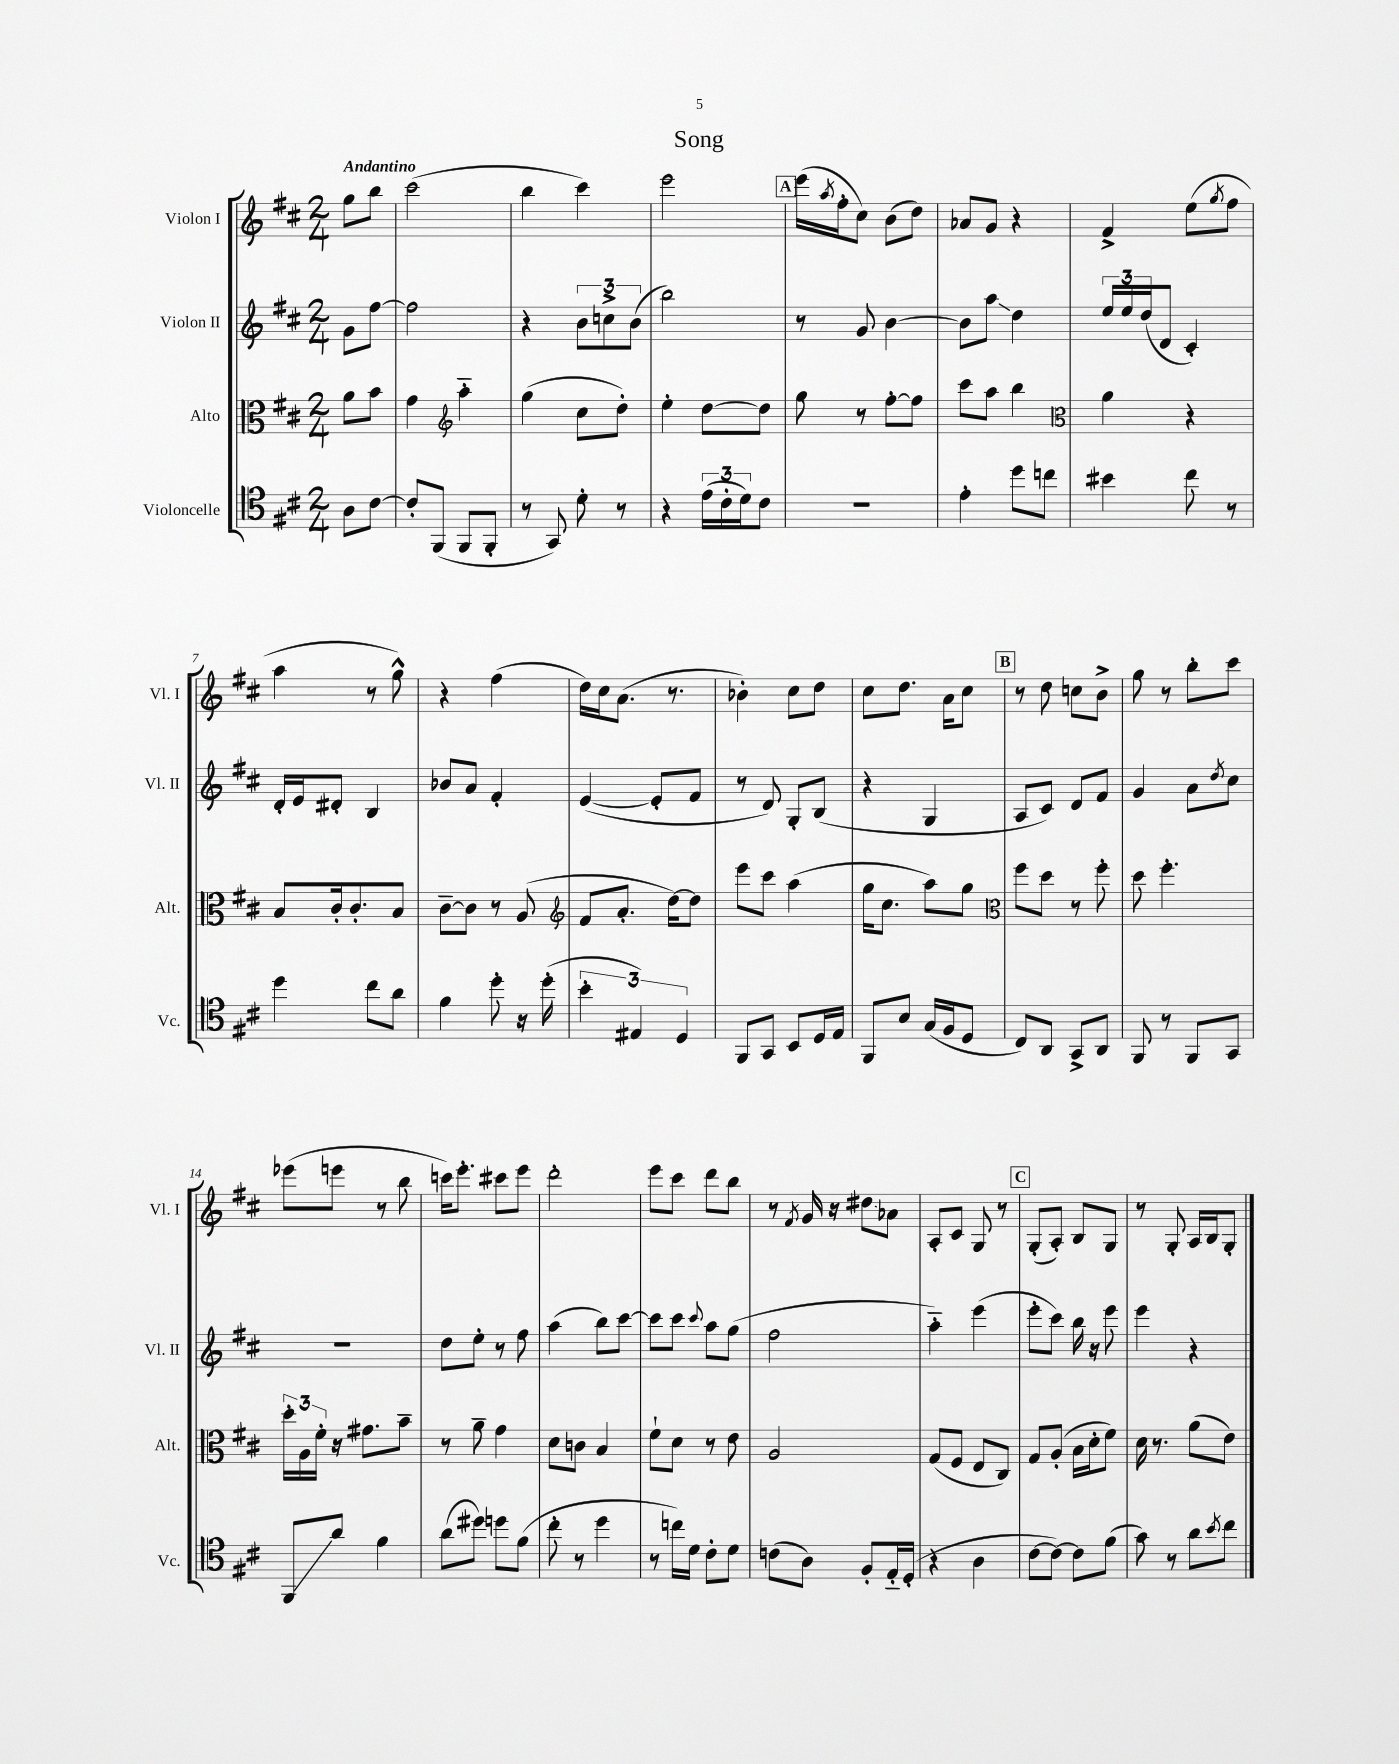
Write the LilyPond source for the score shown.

\header { title = "Song" }
<<
\new StaffGroup <<
\new Staff = "s0" \with { instrumentName = "Violon I" shortInstrumentName = "Vl. I" } {
    \clef treble \key d \major \numericTimeSignature \time 2/4 \partial 4 \tempo "Andantino"
    g''8 b''8 |
    cis'''2( |
    b''4 cis'''4) |
    e'''2 |
    \mark \markup { \box "A" } e'''16( \acciaccatura { a''8 } fis''16-. cis''8) b'8( d''8) |
    aes'8 g'8 r4 |
    fis'4-> e''8( \acciaccatura { g''8 } fis''8 |
    a''4 r8 g''8-^) |
    r4 fis''4( |
    d''16) cis''16 a'8.( r8. |
    bes'4-.) cis''8 d''8 |
    cis''8 d''8. a'16 cis''8 |
    \mark \markup { \box "B" } r8 d''8 c''8 b'8-> |
    g''8 r8 b''8-. cis'''8 |
    ees'''8( e'''8 r8 b''8 |
    c'''16) e'''8.-. cis'''8 e'''8 |
    d'''2-. |
    e'''8 cis'''8 d'''8 b''8 |
    r8 \acciaccatura { fis'8 } g'16 r16 dis''8\glissando aes'8 |
    a8-. cis'8 g8 r8 |
    \mark \markup { \box "C" } g8-.( a8-.) b8 g8 |
    r8 g8-. a16 b16 g8-. \bar "|." |
}
\new Staff = "s1" \with { instrumentName = "Violon II" shortInstrumentName = "Vl. II" } {
    \clef treble \key d \major \numericTimeSignature \time 2/4 \partial 4
    g'8 fis''8~ |
    fis''2 |
    r4 \tuplet 3/2 { b'8 c''8-> b'8( } |
    b''2) |
    \mark \markup { \box "A" } r8 g'8 b'4~ |
    b'8 a''8\glissando d''4 |
    \tuplet 3/2 { e''16 e''16 d''16( } d'8 cis'4-.) |
    d'16-. e'16 dis'8-. b4 |
    bes'8 a'8 fis'4-. |
    e'4~( e'8-. fis'8 |
    r8 d'8) g8-. b8( |
    r4 g4 |
    \mark \markup { \box "B" } a8 cis'8) d'8 fis'8 |
    g'4 a'8 \acciaccatura { d''8 } cis''8 |
    r2 |
    d''8 e''8-. r8 fis''8 |
    a''4( b''8) cis'''8~ |
    cis'''8 cis'''8 \appoggiatura { cis'''8 } a''8 g''8( |
    fis''2 |
    a''4-_) e'''4( |
    \mark \markup { \box "C" } e'''8-. cis'''8) b''16 r16 e'''8 |
    e'''4 r4 \bar "|." |
}
\new Staff = "s2" \with { instrumentName = "Alto" shortInstrumentName = "Alt." } {
    \clef alto \key d \major \numericTimeSignature \time 2/4 \partial 4
    a'8 b'8 |
    g'4 \clef treble a''4-_ |
    g''4( cis''8 d''8-.) |
    e''4-. d''8~ d''8 |
    \mark \markup { \box "A" } g''8 r8 fis''8~-. fis''8 |
    cis'''8 a''8 b''4 |
    \clef alto a'4 r4 |
    b8 cis'16-. cis'8.-. b8 |
    cis'8~-- cis'8 r8 a8( |
    \clef treble fis'8 a'8.-. d''16~) d''8 |
    e'''8 cis'''8 a''4( |
    g''16 cis''8. a''8) g''8 |
    \mark \markup { \box "B" } \clef alto fis''8 d''8 r8 fis''8-. |
    d''8 fis''4.-. |
    \tuplet 3/2 { d''16-. a16 fis'16-. } r16 gis'8. b'8-- |
    r8 a'8-- g'4 |
    d'8 c'8 b4 |
    fis'8-! d'8 r8 e'8 |
    a2 |
    g8( fis8 e8 cis8) |
    \mark \markup { \box "C" } g8 a8-.( b16 d'16-. fis'8) |
    d'16 r8. a'8( e'8) \bar "|." |
}
\new Staff = "s3" \with { instrumentName = "Violoncelle" shortInstrumentName = "Vc." } {
    \clef tenor \key d \major \numericTimeSignature \time 2/4 \partial 4
    a8 cis'8~ |
    cis'8-. fis,8( fis,8 fis,8-. |
    r8 g,8) d'8-. r8 |
    r4 \tuplet 3/2 { e'16( cis'16-. d'16) } cis'8 |
    \mark \markup { \box "A" } R2 |
    e'4-. d''8 c''8 |
    bis'4 cis''8 r8 |
    d''4 cis''8 a'8 |
    fis'4 d''8-. r16 d''16-.( |
    \tuplet 3/2 { b'4-. eis4) d4 } |
    fis,8 g,8 b,8 d16 e16 |
    fis,8 b8 g16( fis16 d8 |
    \mark \markup { \box "B" } cis8) a,8 g,8-> a,8 |
    fis,8 r8 fis,8 g,8 |
    fis,8\glissando a'8 fis'4 |
    a'8( dis''8) d''8 fis'8( |
    cis''8-. r8 d''4 |
    r8 c''16) d'16 cis'8-. d'8 |
    c'8( a8) fis8-. e16-_ d16-.( |
    r4 a4 |
    \mark \markup { \box "C" } cis'8~ cis'8~) cis'8 fis'8( |
    g'8) r8 a'8 \acciaccatura { b'8 } cis''8 \bar "|." |
}
>>
>>
